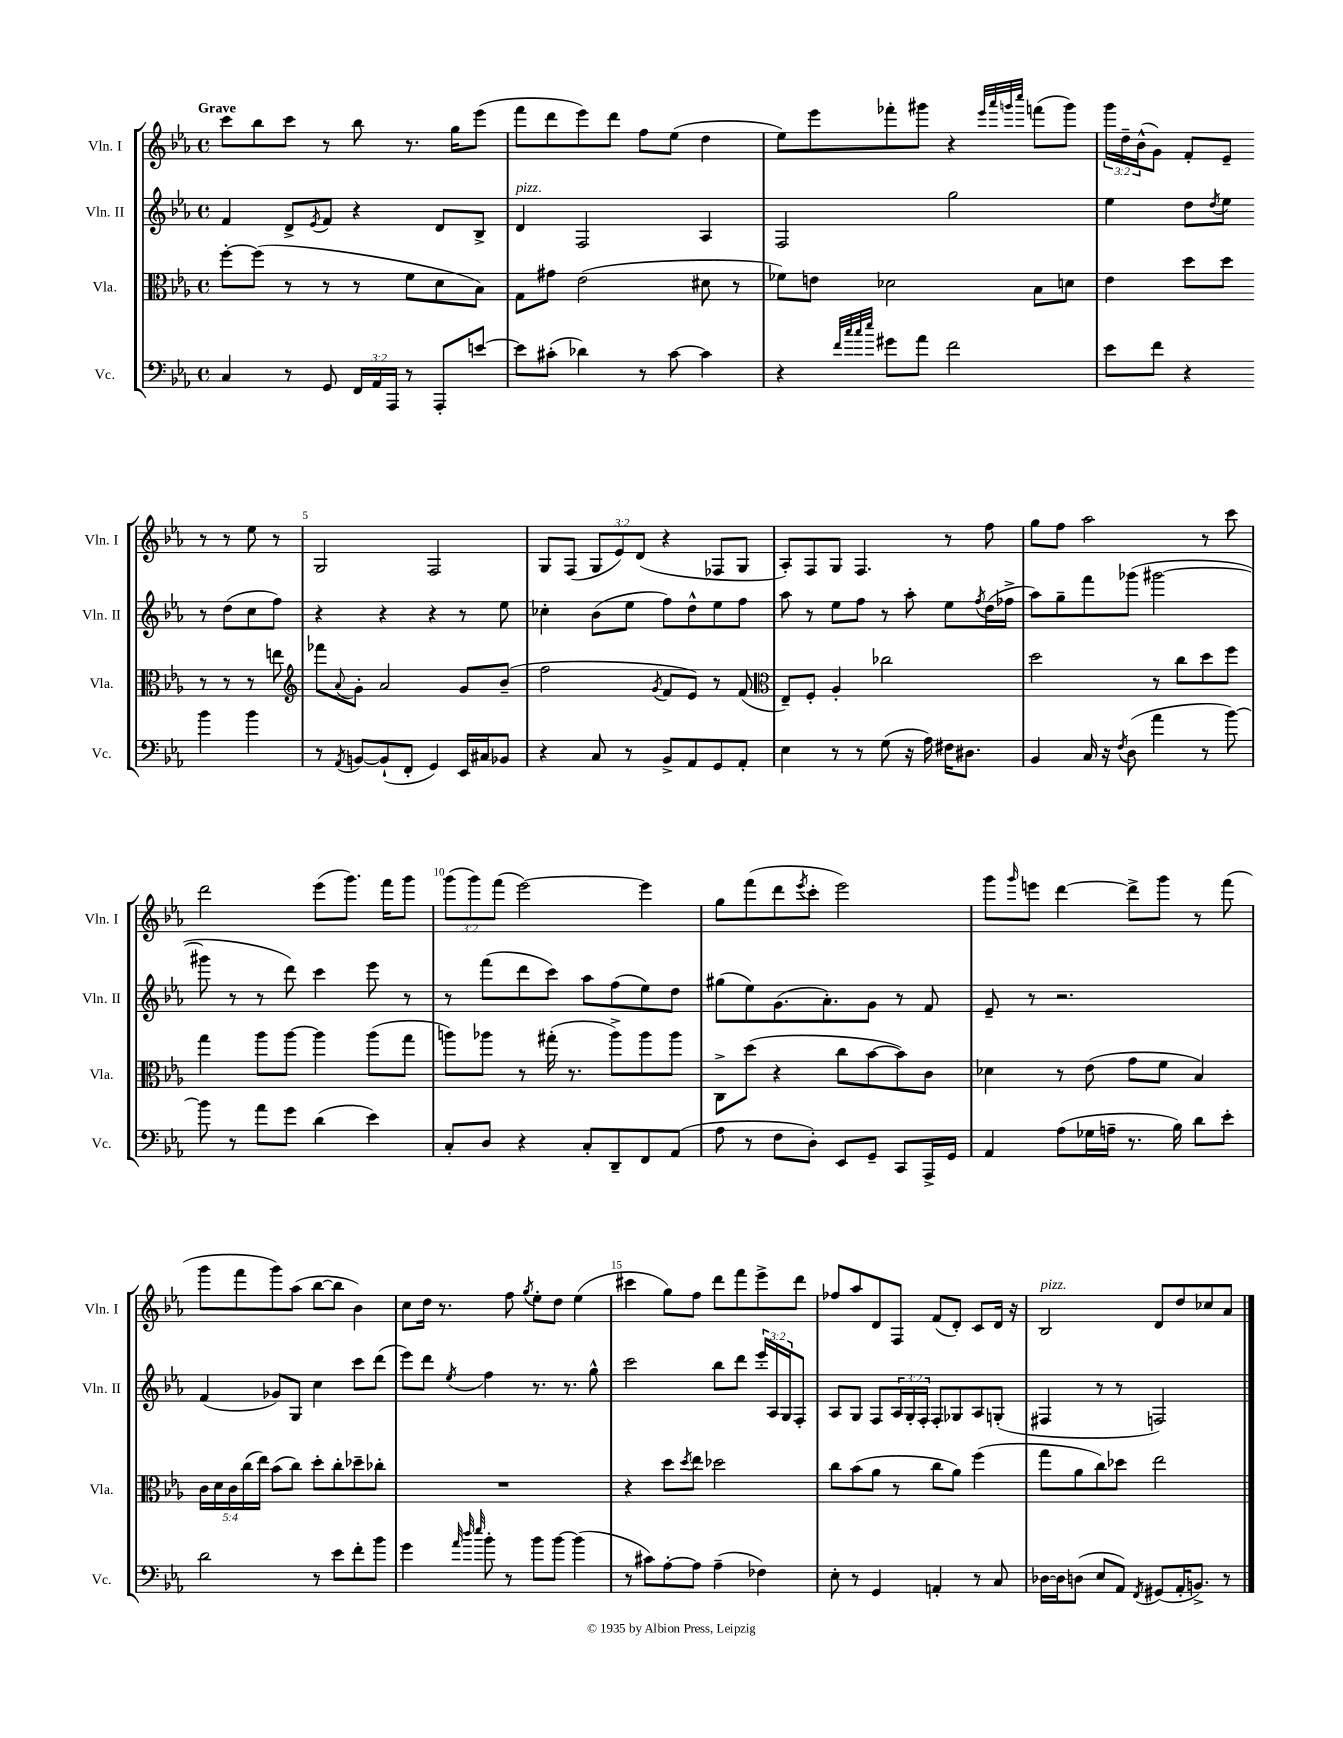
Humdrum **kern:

**kern	**kern	**kern	**kern
*part4	*part3	*part2	*part1
*staff4	*staff3	*staff2	*staff1
*I"Vc.	*I"Vla.	*I"Vln. II	*I"Vln. I
*I'Vc.	*I'Vla.	*I'Vln. II	*I'Vln. I
*clefF4	*clefC3	*clefG2	*clefG2
*k[b-e-a-]	*k[b-e-a-]	*k[b-e-a-]	*k[b-e-a-]
*M4/4	*M4/4	*M4/4	*M4/4
*met(c)	*met(c)	*met(c)	*met(c)
=1	=1	=1	=1
!	!	!	!LO:TX:a:B:t=Grave
4C/	[8ff'\L	4f/	8ccc\L
.	(8ff\J]	.	8bb-\
8r	8r	8d^/L	8ccc\J
.	.	8qe-/	.
8GG/	8r	8f/J	8r
24FF/LL	8r	4r	8bb-\
24AA-/	.	.	.
24AAA-/JJ	.	.	.
8r	8f\L	.	8.r
8AAA-'/L	8d\	8d/L	.
.	.	.	16gg\KL
[8en/J	8B-\J)	8B-^/J	(8eee-\J
=2	=2	=2	=2
!	!	!LO:TX:a:i:t=pizz.	!
8e\L]	8G\L	4d/	8fff\L
(8c#X'\J	8g#X\J	.	8ddd\
4d-X\)	(2e-\	2F/	8eee-\)
.	.	.	8ddd\J
8r	.	.	8ff\L
[8c#\	.	.	(8ee-\J
4c#\]	8d#X\	4A-/	4dd\
.	8r	.	.
=3	=3	=3	=3
4r	8f-X\L)	2F/	8ee-\L)
.	8en\J	.	8eee-\
32qqf/LLL	.	.	.
32qqcc/	.	.	.
32qqcc/	.	.	.
32qqee-/JJJ	.	.	.
8g#X\L	2d-X\	.	8fff-X'\
8a-\J	.	.	8ggg#X\J
2f\	.	2gg\	4r
.	.	.	32qqeee-/LLL
.	.	.	32qqaaa-/
.	.	.	32qqgggn/
.	.	.	32qqcccc/JJJ
.	8B-\L	.	(8fffn\L
.	8dn\J	.	8ggg\J)
=4	=4	=4	=4
8e-\L	4e-\	4ee-\	24ggg\LL
.	.	.	24dd~\
.	.	.	(24b-^^\J
8f\J	.	.	8g\J)
4r	8dd\L	8dd\L	8f'/L
.	.	8qdd/	.
.	8dd\J	8ee-\J	8e-~/J
4b-\	8r	8r	8r
.	8r	(8dd\L	8r
4b-\	8r	8cc\	8ee-\
.	8een\	8ff\J)	8r
!!LO:LB:g=z
=5	=5	=5	=5
*	*clefG2	*	*
8r	8fff-X\L	4r	2G/
8qAA-/	8qqa-/	.	.
[8BBn/L	8g'\J	.	.
(8BB`/]	2a-/	4r	.
8FF'/J	.	.	.
4GG/)	.	4r	2F/
16EE-/LL	8g/L	8r	.
16C#X/J	.	.	.
8BB-X/J	(8b-~/J	8ee-\	.
=6	=6	=6	=6
4r	2ff\	4cc-X'\	8G/L
.	.	.	(8F/J
8C/	.	(8b-\L	12G/L
.	.	.	12e-/)
8r	.	8ee-\J	.
.	.	.	(12d/J
.	8qg/	.	.
8BB-^/L	8f/L	8ff\L)	4r
8AA-/	8e-/J)	8dd^^\	.
8GG/	8r	8ee-\	8F-X/L
8AA-'/J	(8f/	8ff\J	8G/J
=7	=7	=7	=7
*	*clefC3	*	*
4E-\	8E-~/L)	8aa-\	8A-'/L)
.	8F'/J	8r	8F/
8r	4A-'/	8ee-\L	8G/J
8r	.	8ff\J	4.F/
(8G\	2cc-X\	8r	.
16r	.	8aa-'\	.
16A-\)	.	.	.
16F#X\KL	.	8ee-\L	8r
8.D#X\J	.	.	.
.	.	8qff/	.
.	.	(16dd\L	8ff\
.	.	16ff-X^\JJ	.
=8	=8	=8	=8
4BB-/	2dd\	8aa-\L)	8gg\L
.	.	8gg~\	8ff\J
16C/	.	8fff\	2aa-\
16r	.	.	.
8qF/	.	.	.
(8D\	.	(8ggg-X\J	.
4a-\	8r	[2ggg#X\	.
.	8cc\L	.	.
8r	8dd\	.	8r
[8b-\)	8ff\J	.	8ccc\
!!LO:LB:g=z
=9	=9	=9	=9
8b-\]	4gg\	8ggg#X\]	2ddd\
8r	.	8r	.
8a-\L	8aa-\L	8r	.
8g\J	[8aa-\J	8ddd\)	.
(4d\	4aa-\]	4ccc\	(8eee-\L
.	.	.	8.ggg\J)
4e-\)	(8aa-\L	8eee-\	.
.	.	.	16fff\KL
.	8gg\J	8r	8ggg\J
=10	=10	=10	=10
8C'/L	8aan\L)	8r	(12ggg\L
.	.	.	12ggg\)
8D/J	8aa-X\J	(8fff\L	.
.	.	.	(12fff\J
4r	8r	8ddd\	[2eee-\)
.	(16gg#X'\	8ccc\J)	.
.	8.r	.	.
8C'/L	.	8aa-\L	.
8DD~/	8aa-^\L)	(8ff\	.
8FF/	8aa-\	8ee-\)	4eee-\]
(8AA-/J	8aa-\J	8dd\J	.
=11	=11	=11	=11
8A-\	8C^\L	(8gg#X\L	8gg\L
8r	(8dd\J	8ee-\)	(8fff\
8F\L	4r	(8.g\	8ddd\
.	.	.	8qeee-/
8D'\J)	.	.	8ccc'\J
.	.	8.a-'\)	.
8EE-/L	8cc\L	.	2eee-\)
8GG~/J	[8b-\	8g\J	.
8CC/L	8b-\])	8r	.
16AAA-^/L	8c\J	8f/	.
16GG/JJ	.	.	.
=12	=12	=12	=12
4AA-/	4d-X\	8e-~/	8ggg\L
.	.	.	16qqggg/
.	.	8r	8eeen\J
(8A-\L	8r	2.r	[4ddd\
16G-X\L	(8e-\	.	.
16An~\JJ	.	.	.
8.r	8g\L	.	8ddd^\L]
.	8f\J	.	8ggg\J
16B-\)	.	.	.
8d\L	4B-/)	.	8r
8e-'\J	.	.	(8fff\
!!LO:LB:g=z
=13	=13	=13	=13
2d\	20c\LL	(4f/	8ggg\L
.	20d\	.	.
.	20c\	.	.
.	.	.	8fff\
.	(20cc\	.	.
.	20ee-\JJ)	.	.
.	(8b-\L	8g-X/L)	8ggg\)
.	8cc\J)	8G/J	(8aa-\J
8r	8dd'\L	4cc\	[8bb-\L
8e-\L	8cc'\	.	8bb-\J]
8f'\	8dd-X~\	8ccc\L	4b-\)
8b-\J	8cc-X'\J	(8ddd\J	.
=14	=14	=14	=14
4g\	1r	8eee-\L)	8cc\L
.	.	8ddd\J	16dd\Jk
.	.	.	8.r
32qqa-/	.	.	.
32qqdd/	.	.	.
32qqee-/	.	8qee-/	.
8b-'\	.	4ff\	.
8r	.	.	8ff\
.	.	.	8qgg/
8b-\L	.	8.r	8ee-'\L
[8b-\J	.	.	8dd\J
.	.	8.r	.
(4b-\]	.	.	(4ee-\
.	.	8gg^^\	.
=15	=15	=15	=15
8r	4r	2ccc\	4ccc#X\
8c#X\L)	.	.	.
[8A-'\	8dd\L	.	8gg\L)
.	8qdd/	.	.
8A-\J]	8ee-\J	.	8ff\J
(4A-~\	2dd-X\	8bb-\L	8ddd\L
.	.	8ddd\J	8fff\
4F-X\)	.	24eee-'/LL	8eee-^\
.	.	24A-/	.
.	.	24G/J	.
.	.	8F'/J	8ddd\J
=16	=16	=16	=16
8E-'\	8cc\L	8A-/L	8ff-X/L
8r	(8b-\	8G/J	8aa-/
4GG/	8a-\J	8F/L	8d/
.	8r	24A-/L	8F/J
.	.	24G'/	.
.	.	24F'/JJ	.
4AAn'/	8cc\L	8F'/L	(8f/L
.	8a-\J)	8G-X/	8d'/J)
8r	(4ff\	8A-/	8c/L
8C/	.	(8Gn'/J	16d/Jk
.	.	.	16r
=17	=17	=17	=17
!	!	!	!LO:TX:a:i:t=pizz.
[16D-X\LL	8gg\L	4F#X/	2B-/
16D-\J]	.	.	.
(8Dn\J	8a-\	.	.
8E-/L	8cc\)	8r	.
8AA-/J)	8dd-X\J	8r	.
8qFF/	.	.	.
(8GG#X/L	2ee-\	2Fn/)	8d/L
16AA-'/K	.	.	8dd/
8.BBn^/J)	.	.	.
.	.	.	8cc-X/
8r	.	.	8a-/J
==	==	==	==
*-	*-	*-	*-
